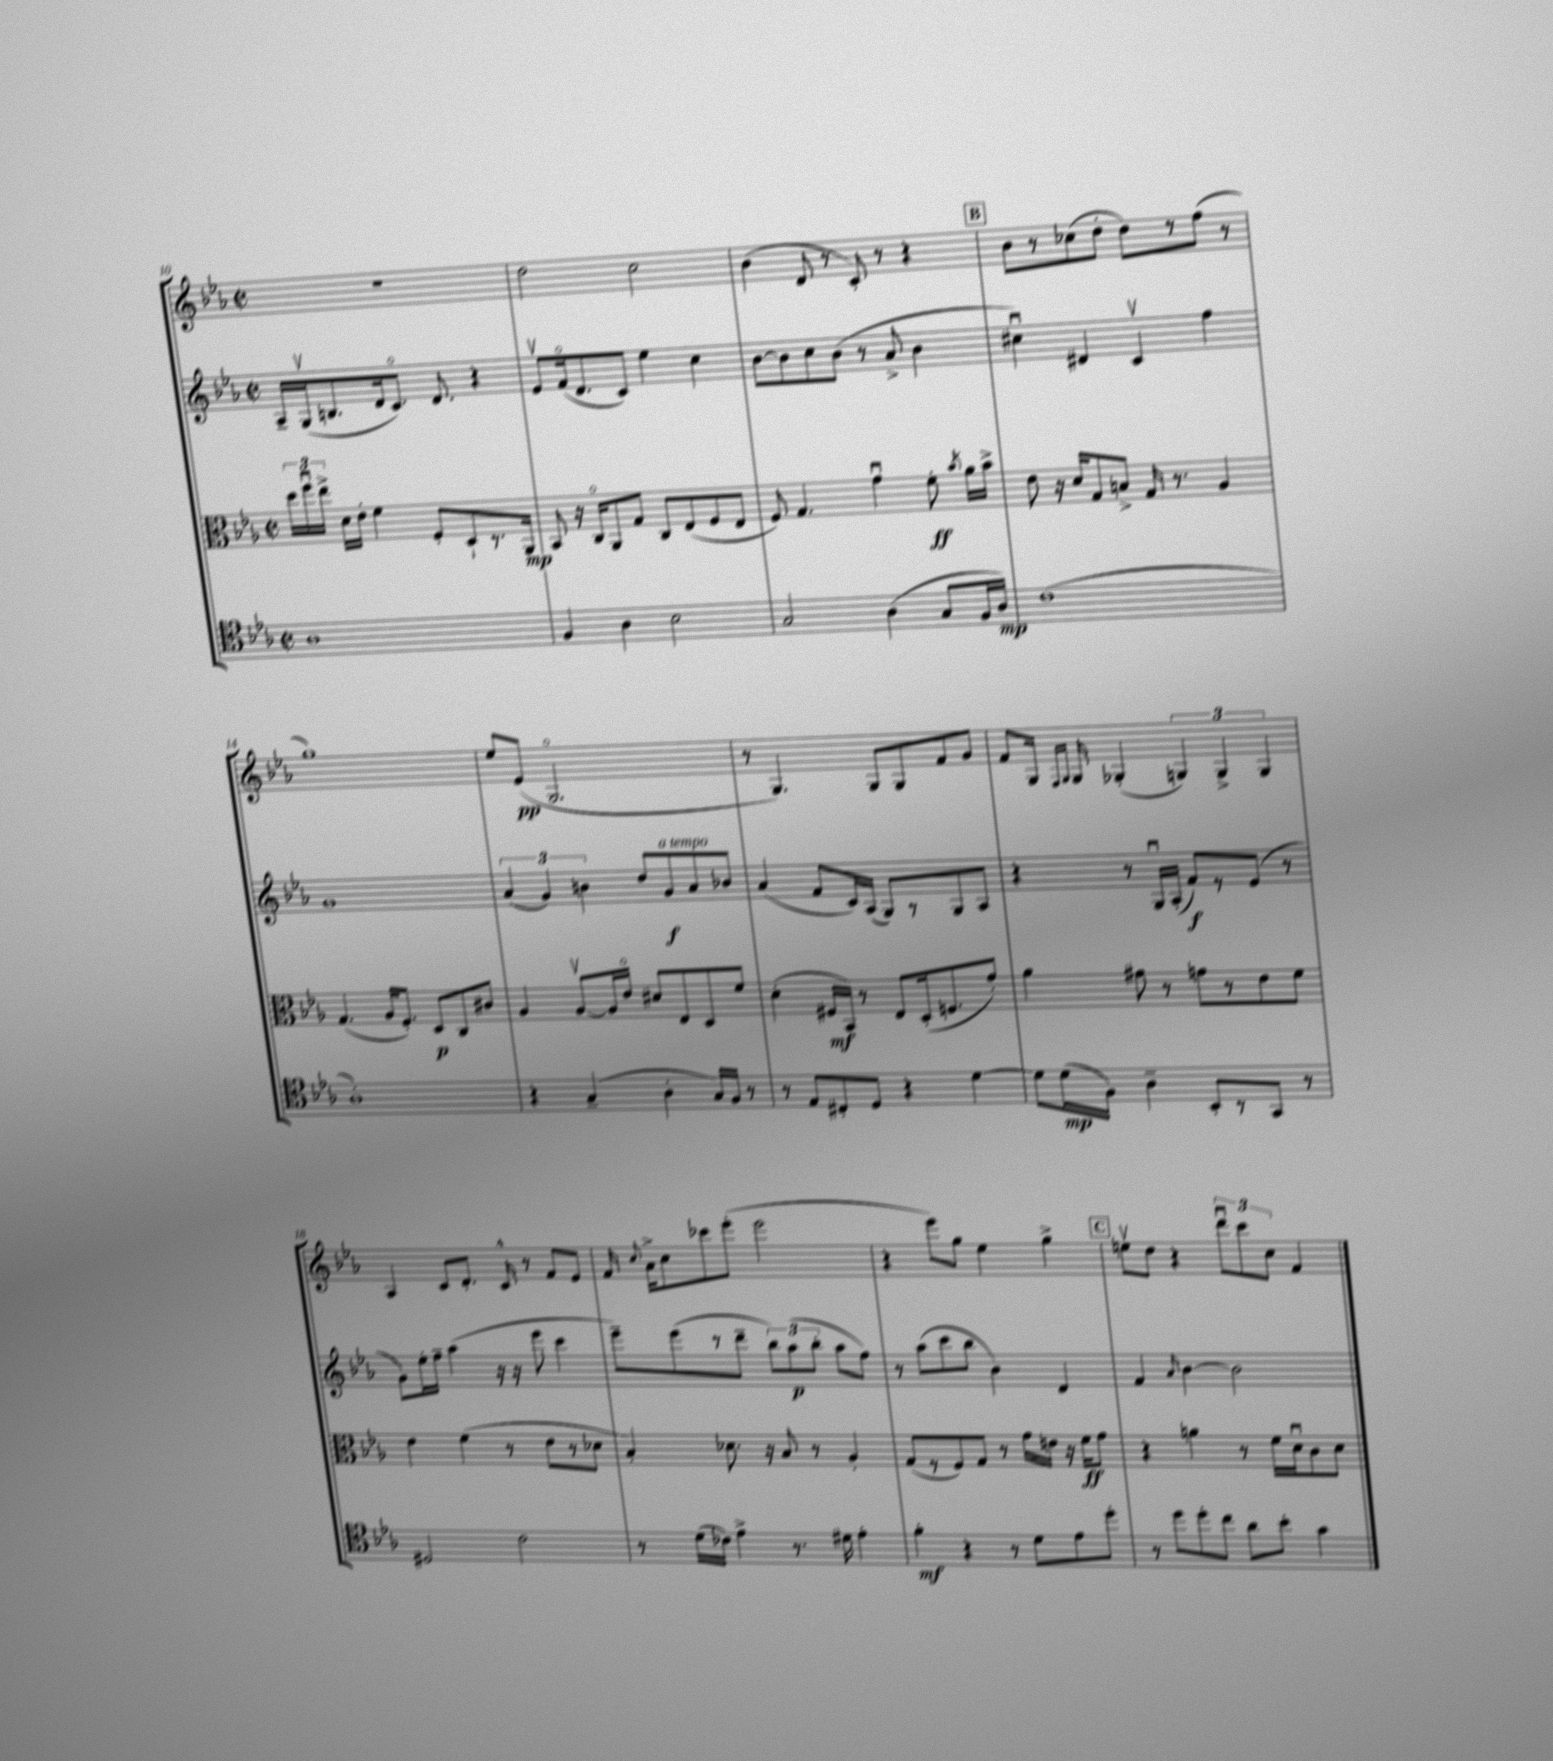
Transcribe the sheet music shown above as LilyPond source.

<<
\new StaffGroup <<
\new Staff = "s0" {
    \clef treble \key ees \major \defaultTimeSignature \time 2/2
    \autoBeamOff R1 |
    d''2 c''2 |
    bes'4( d'8 r8 c'8-.) r8 r4 |
    \mark \markup { \box "B" } bes'8[ r8 ces''8( d''8]-. d''8[) r8 f''8]( r8 |
    g''1) |
    ees''8[ ees'8]\pp( g2.\flageolet |
    r8 g4.) g8[ g8 f'8 g'8] |
    f'8[ g16] \grace { f16[ g16] } g16 ges4-.( \tuplet 3/2 { g4) g4-> g4 } |
    aes4 c'8[ d'8.]-. c'16-^ r8 f'8[ ees'8] |
    f'16 \appoggiatura { c''8 } aes'16[-> c''8 ces'''8 ees'''8]-.( ees'''2 |
    r4 ees'''8[) g''8] ees''4 g''4-> |
    \mark \markup { \box "C" } e''8[\upbow d''8] r4 \tuplet 3/2 { d'''8[\downbow c'''8 c''8] } f'4 \bar "|." |
}
\new Staff = "s1" {
    \clef treble \key ees \major \defaultTimeSignature \time 2/2
    \autoBeamOff aes16[-- g16\upbow( b8. d'16 c'8.]\flageolet) d'8. r4 |
    ees'8[\upbow f'16\flageolet( d'8. c'8]) ees''4 c''4 |
    bes'8[~ bes'8 c''8 bes'8]( r8 aes'8-> bes'4 |
    \mark \markup { \box "B" } cis''4\downbow) dis'4 c'4\upbow f''4 |
    g'1 |
    \tuplet 3/2 { aes'4( g'4) b'4 } d''8[ g'8\f^\markup { \italic "a tempo" } aes'8 bes'8] |
    aes'4( f'8[ c'16) aes16]( g8[) r8 g8 aes8] |
    r4 r8 g16[\downbow aes16]-.( f'8[\f) r8 ees'8]( r8 |
    g'8[) ees''16-. f''16]-- aes''4( r16 r16 ees'''8 c'''4 |
    ees'''8[--) ees'''8( r8 d'''8]-- \tuplet 3/2 { bes''8[) aes''8\p( bes''8]-. } aes''8[ f''8]) |
    r8 aes''8[( c'''8 bes''8] bes'4) d'4 |
    \mark \markup { \box "C" } f'4 \grace { aes'16 } bes'4~ bes'2 \bar "|." |
}
\new Staff = "s2" {
    \clef alto \key ees \major \defaultTimeSignature \time 2/2
    \autoBeamOff \tuplet 3/2 { d''16[ f''16\downbow ees''16]-> } d'16[ ees'16]-. f'4 f8[-. d8-! r8. aes,16]\mp |
    bes,8 r16 c16[\flageolet aes,8 g8] c8[ ees8( f8 ees8] |
    f8) g4. g'4\downbow f'8-.\ff \acciaccatura { bes'8 } aes'16[ bes'16]-> |
    \mark \markup { \box "B" } ees'8 r16 d'16[ g8 b8]-> g16 r8. aes4 |
    g4.( aes16[ f8.]-.) d8[\p c8 cis'8] |
    aes4 aes8[~\upbow aes16 ees'16]\flageolet dis'8[ ees8 d8 f'8] |
    d'4-.( fis16[\mf bes,16]) r8 ees8[ d16-.( f8. g'8]-.) |
    aes'4 gis'8 r8 g'8[ r8 ees'8 f'8] |
    ees'4 f'4( r8 ees'8[ r8 des'8] |
    bes4-.) des'8. r16 bes8 r8 aes4-. |
    g8[( r8 f8) g8] r8 g'16[ e'16] r16 f'16[\ff g'8] |
    \mark \markup { \box "C" } r4 a'4 r8 f'16[ d'16\downbow c'8 d'8] \bar "|." |
}
\new Staff = "s3" {
    \clef tenor \key ees \major \defaultTimeSignature \time 2/2
    \autoBeamOff aes1 |
    f4 aes4 bes2 |
    g2 aes4( g8[ f16 aes16]\mp) |
    \mark \markup { \box "B" } c'1( |
    aes1-.) |
    r4 g4--( aes4-. g16[) f16] r8 |
    r8 ees8[ cis8-. d8] r4 d'4~ |
    d'8[ d'16\mp( f16]) aes4-- bes,8[-. r8 g,8] r8 |
    dis2 c'2 |
    r8 d'16[( ces'16]) ees'4-> r8. dis'16 ees'4-. |
    f'4-.\mf r4 r8 d'8[ ees'8 d''8]-. |
    \mark \markup { \box "C" } r8 d''8[ d''8-. c''8] aes'8[ bes'8]-. g'4 \bar "|." |
}
>>
>>
\layout { \context { \Score currentBarNumber = #10 } }
